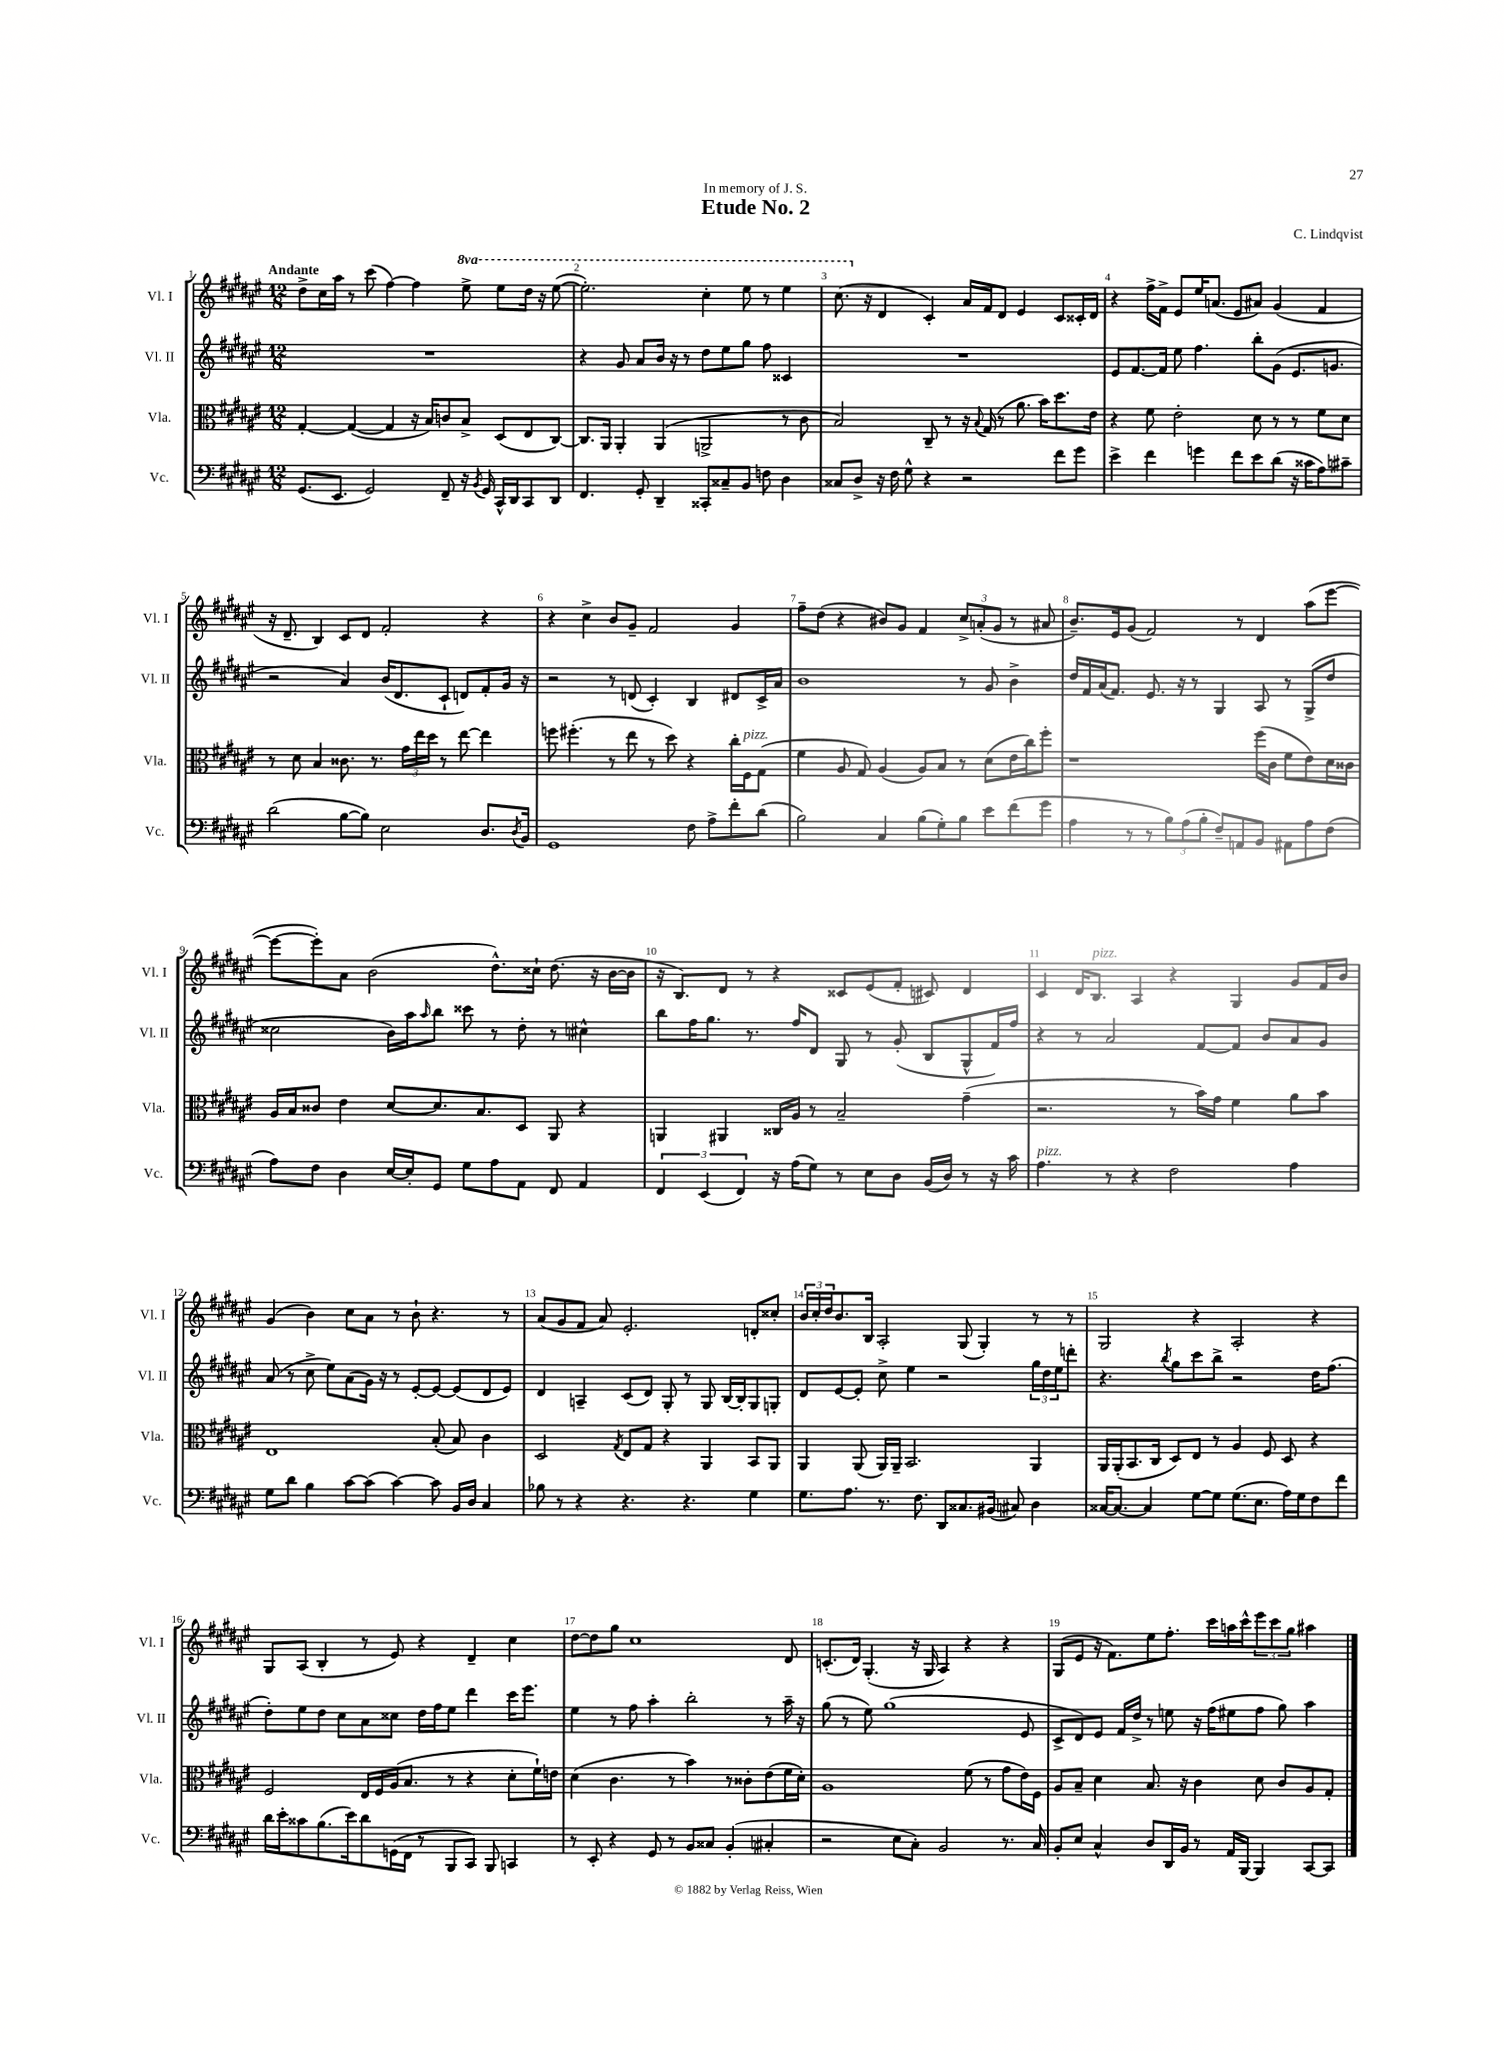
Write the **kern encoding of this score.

**kern	**kern	**kern	**kern
*staff4	*staff3	*staff2	*staff1
*clefF4	*clefC3	*clefG2	*clefG2
*k[f#c#g#d#a#e#]	*k[f#c#g#d#a#e#]	*k[f#c#g#d#a#e#]	*k[f#c#g#d#a#e#]
*M12/8	*M12/8	*M12/8	*M12/8
(8.GG#	[4G#'	1.r	8dd#^
.	.	.	16cc#
8.EE#	.	.	16aa#
.	(4G#_	.	8r
2GG#)	.	.	(8ccc#
.	4G#]	.	[4ff#)
.	16r	.	4ff#]
.	16B)	.	.
8FF#~	8c	.	.
16r	8B^	.	8eee#^
8qBB	.	.	.
16GG#	.	.	.
16CC#^^	(8D#	.	8eee#
16DD#	.	.	.
8CC#	8E#	.	16ddd#
.	.	.	16r
8DD#	[8C#)	.	([8eee#
=	=	=	=
4.FF#	8.C#]	4r	2.eee#'])
.	16AA#	.	.
.	4AA#'	8g#	.
8GG#'	.	8a#	.
4DD#~	(4AA#	16b	.
.	.	16r	.
.	.	8r	.
8CC##'	2AA^	8dd#	4ccc#'
8C##~	.	8ee#	.
8BB	.	8gg#	8eee#
8F	.	8ff#	8r
4D#	8r	4c##	4eee#
.	8c#	.	.
=	=	=	=
8C##	2B)	1.r	(8.ccc#
8D#^	.	.	.
.	.	.	16r
16r	.	.	4d#
16F#	.	.	.
8G#^^	.	.	.
4r	8C#~	.	4c#')
.	8r	.	.
2r	16r	.	16a#
.	8qqB	.	.
.	(16G#	.	16f#
.	8r	.	8d#
.	8.a#	.	4e#
.	16b)	.	.
8f#	8.dd#	.	8c#
8g#	.	.	16c##'
.	16e#	.	16d#
=	=	=	=
4e#^	4r	8e#	4r
.	.	[8.f#	.
4f#	8f#	.	16ff#^
.	.	16f#]	16f#^
.	2e#'	8ee#	8e#
4g	.	4.ff#	16ee#
.	.	.	(8.a
8f#	.	.	8e#
8e#	8d#	8bb'	8a#)
(8d#	8r	(8g#	(4g#
16r	8r	8.e#	.
16c##	.	.	.
8A#)	8f#	.	4f#
.	.	8.g	.
8c#~	8d#	.	.
=	=	=	=
(2d#	8r	2r	16r
.	.	.	8.d#~
.	8d#	.	.
.	4B	.	4B)
[8B	8.c##	4a#)	8c#
8B])	.	.	8d#
.	8.r	.	.
2E#	.	(16b	2f#'
.	.	8.d#	.
.	24g#	.	.
.	24ee#	.	.
.	24dd#	.	.
.	8r	8c#`	.
.	[8ee#	8d)	.
8.D#	4ee#]	8f#'	4r
.	.	16g#	.
8qD#	.	.	.
16BB	.	16r	.
=	=	=	=
1GG#	8ff	2r	4r
.	(4.ff#'	.	.
.	.	.	4cc#^
.	8r	8r	8b
.	8ee#	(8d	8g#~
.	8r	4c#')	2f#
.	8dd#)	.	.
8F#	4r	4B	.
8A#^	.	.	.
8f#'	16cc#'	8d#	4g#
.	16F#	.	.
(8d#	(8G#	16c#^	.
.	.	16a#	.
=	=	=	=
2B)	4f#	1b	8ff#~
.	.	.	(8dd#
.	8A#	.	4r
.	8G#)	.	.
4C#	(4A#	.	8b#)
.	.	.	8g#
(8B	8A#)	.	4f#
8G#')	8B	.	.
8B	8r	8r	12cc#^
.	.	.	(12a'
8e#	(8d#	8g#	.
.	.	.	12g#
(8f#	16e#	4b^	8r
.	16cc#)	.	.
8g#	8ff#'	.	8a#
=	=	=	=
4A#	1r	16dd#	8.b~)
.	.	16f#	.
.	.	(16a#	.
.	.	8.f#)	16e#
8r	.	.	(8g#
8r	.	8.e#	2f#)
12B)	.	.	.
.	.	16r	.
(12A#	.	.	.
.	.	8r	.
12B'	.	.	.
8F#~)	.	4G#	.
8AA	.	.	8r
8BB	(16ff#	8A#	4d#
.	16c#	.	.
8AA#	8f#	8r	.
8A#	8e#)	(8G#^	(8aa#
(8F#	16d#	8dd#	[8eee#
.	16c##	.	.
=	=	=	=
8A#)	16A#	2cc##	8eee#_
.	16B	.	.
8F#	8c##	.	8eee#'])
4D#	4e#	.	8a#
.	.	.	(2b
[16E#	[8d#	16b)	.
16E#']	.	16aa#	.
.	.	16qqaa#	.
8GG#	8.d#]	8bb	.
8G#	.	8ccc##	.
.	8.B	.	.
8A#	.	8r	8.dd#^^)
8AA#	8D#	8dd#'	.
.	.	.	16cc##`
8FF#	8AA#	8r	(8.dd#
4AA#	4r	4cc#^^	.
.	.	.	16r
.	.	.	[16b
.	.	.	16b]
=	=	=	=
6FF#	4AA	8bb	16r
.	.	.	8.B)
.	.	16ff#	.
(6EE#	.	.	.
.	.	8.gg#	.
.	4AA#	.	8d#
6FF#)	.	.	.
.	.	8.r	8r
16r	16C##	.	4r
(16A#	16A#	16ff#	.
8G#)	8r	8d#	.
8r	2B~	8G#	8c##
8E#	.	8r	(8e#
8D#	.	(8g#'	8f#'
(16BB	.	8B	8c#)
16D#)	.	.	.
8r	(4g#~	8G#^^	4d#
16r	.	16f#)	.
16c#	.	16ff#	.
=	=	=	=
4.A#	2.r	4r	4c#
.	.	8r	16d#
.	.	.	8.B
8r	.	2a#	.
4r	.	.	4A#
2F#	8r	.	4r
.	16b)	[8f#	.
.	16g#	.	.
.	4f#	8f#]	4G#
.	.	8b	.
4A#	8a#	8a#	8g#
.	8b	8g#	16f#
.	.	.	16b
=	=	=	=
8G#	1E#	(8a#	(4g#
8d#	.	8r	.
4B	.	8cc#^	4b)
.	.	8ee#)	.
[8c#	.	(8a#	8cc#
(8c#]	.	16g#)	8a#
.	.	16r	.
[4c#)	.	8r	8r
.	.	[8e#'	8b`
8c#]	(8B'	8e#_	4.r
16BB	8B)	(8e#]	.
16D#	.	.	.
4C#	4c#	8d#	.
.	.	8e#)	8r
=	=	=	=
8B-	2D#	4d#	(8a#
8r	.	.	8g#
4r	.	4A~	8f#
.	.	.	8a#)
.	8qG#	.	.
4.r	8E#	(8c#	2.e#'
.	8G#	8d#)	.
.	4r	8G#'	.
4.r	.	8r	.
.	4AA#	8G#	.
.	.	[16B	.
.	.	16B']	.
4G#	8BB	8G#	8d'
.	8AA#	8G'	8cc##'
=	=	=	=
8.G#	4AA#	8d#	24b
.	.	.	24cc#'
.	.	.	24dd#
.	.	[8e#	8.b
8.A#	.	.	.
.	(8AA#	8e#']	.
.	.	.	16B
8.r	16AA#)	8cc#^	2A#'
.	16AA#~	.	.
.	2.BB	4ee#	.
8.F#	.	.	.
8DD#	.	2r	.
8.C##	.	.	(8G#
.	.	.	4G#')
(16BB#	.	.	.
8C#)	.	.	.
4D#	4AA#	24gg#	8r
.	.	24dd#	.
.	.	24ee#	.
.	.	8ddd'	8r
=	=	=	=
[16C##	16AA#	4.r	2G#
8.C##_	(16AA#'	.	.
.	8.BB	.	.
4C##]	.	.	.
.	16C#	.	.
.	.	8qbb	.
.	8D#)	8gg#	.
[8G#	8E#	8ccc#	4r
8G#]	8r	8bb^	.
(8.G#	4A#	2r	2A#'
8.E#	.	.	.
.	8F#	.	.
16A#)	8D#	.	.
16G#	.	.	.
8F#	4r	16dd#	4r
.	.	(8.ff#	.
8f#	.	.	.
=	=	=	=
16d#	2F#	8dd#')	8G#
16e#'	.	.	.
8c##	.	8ee#	(8A#
(8.B	.	8dd#	4B'
.	.	8cc#	.
16e#)	.	.	.
8d#	16E#	8a#	8r
.	16F#	.	.
(16GG	(16A#	8cc##	8e#)
16FF#	8.B	.	.
8r	.	16dd#	4r
.	.	16ff#	.
8BBB	8r	8ee#	.
8CC#)	4r	4ddd#	4d#~
8BBB	.	.	.
4CC	8d#'	16ccc#	4cc#
.	.	8.eee#	.
.	16f#`)	.	.
.	16e	.	.
=	=	=	=
8r	(4d#	4ee#	[8dd#
8EE#'	.	.	8dd#]
4r	4.c#	8r	8gg#
.	.	8ff#	1cc#
8GG#	.	4aa#'	.
8r	8r	.	.
8BB	4b)	2bb'	.
8C##	.	.	.
(4BB'	8r	.	.
.	8c##'	.	.
4C#'	(8e#	8r	.
.	16f#	16aa#~	8d#
.	16d#')	16r	.
=	=	=	=
2r	1A#	(8gg#	(8.c'
.	.	8r	.
.	.	.	16d#)
.	.	8ee#)	(4.G#'
.	.	(1gg#	.
8E#	.	.	.
8C#')	.	.	16r
.	.	.	16G#
2BB	.	.	4A#)
.	(8f#	.	4r
.	8r	.	.
8.r	8g#	.	4r
.	16e#)	8e#	.
16C#	16F#	.	.
=	=	=	=
8BB'	8A#	8c#^	(8G#
8E#	8B~	8d#)	8e#
4C#^^	4d#	8e#	16r
.	.	.	8.f#)
.	.	16f#	.
.	.	16dd#^	.
8D#	8.B	8r	8ee#
16DD#	.	8ee	8.ff#'
16BB	16r	.	.
8r	4c#	16r	.
.	.	(16ff#	16ccc#
16AA#	.	8ee#	16aa
[16BBB	.	.	16ccc#^^
4BBB]	8d#	8ff#	12eee#
.	.	.	12ccc#
.	8c#	8gg#)	.
.	.	.	12gg#
[8CC#	8A#	4aa#	4aa#
8CC#]	8G#'	.	.
==	==	==	==
*-	*-	*-	*-
